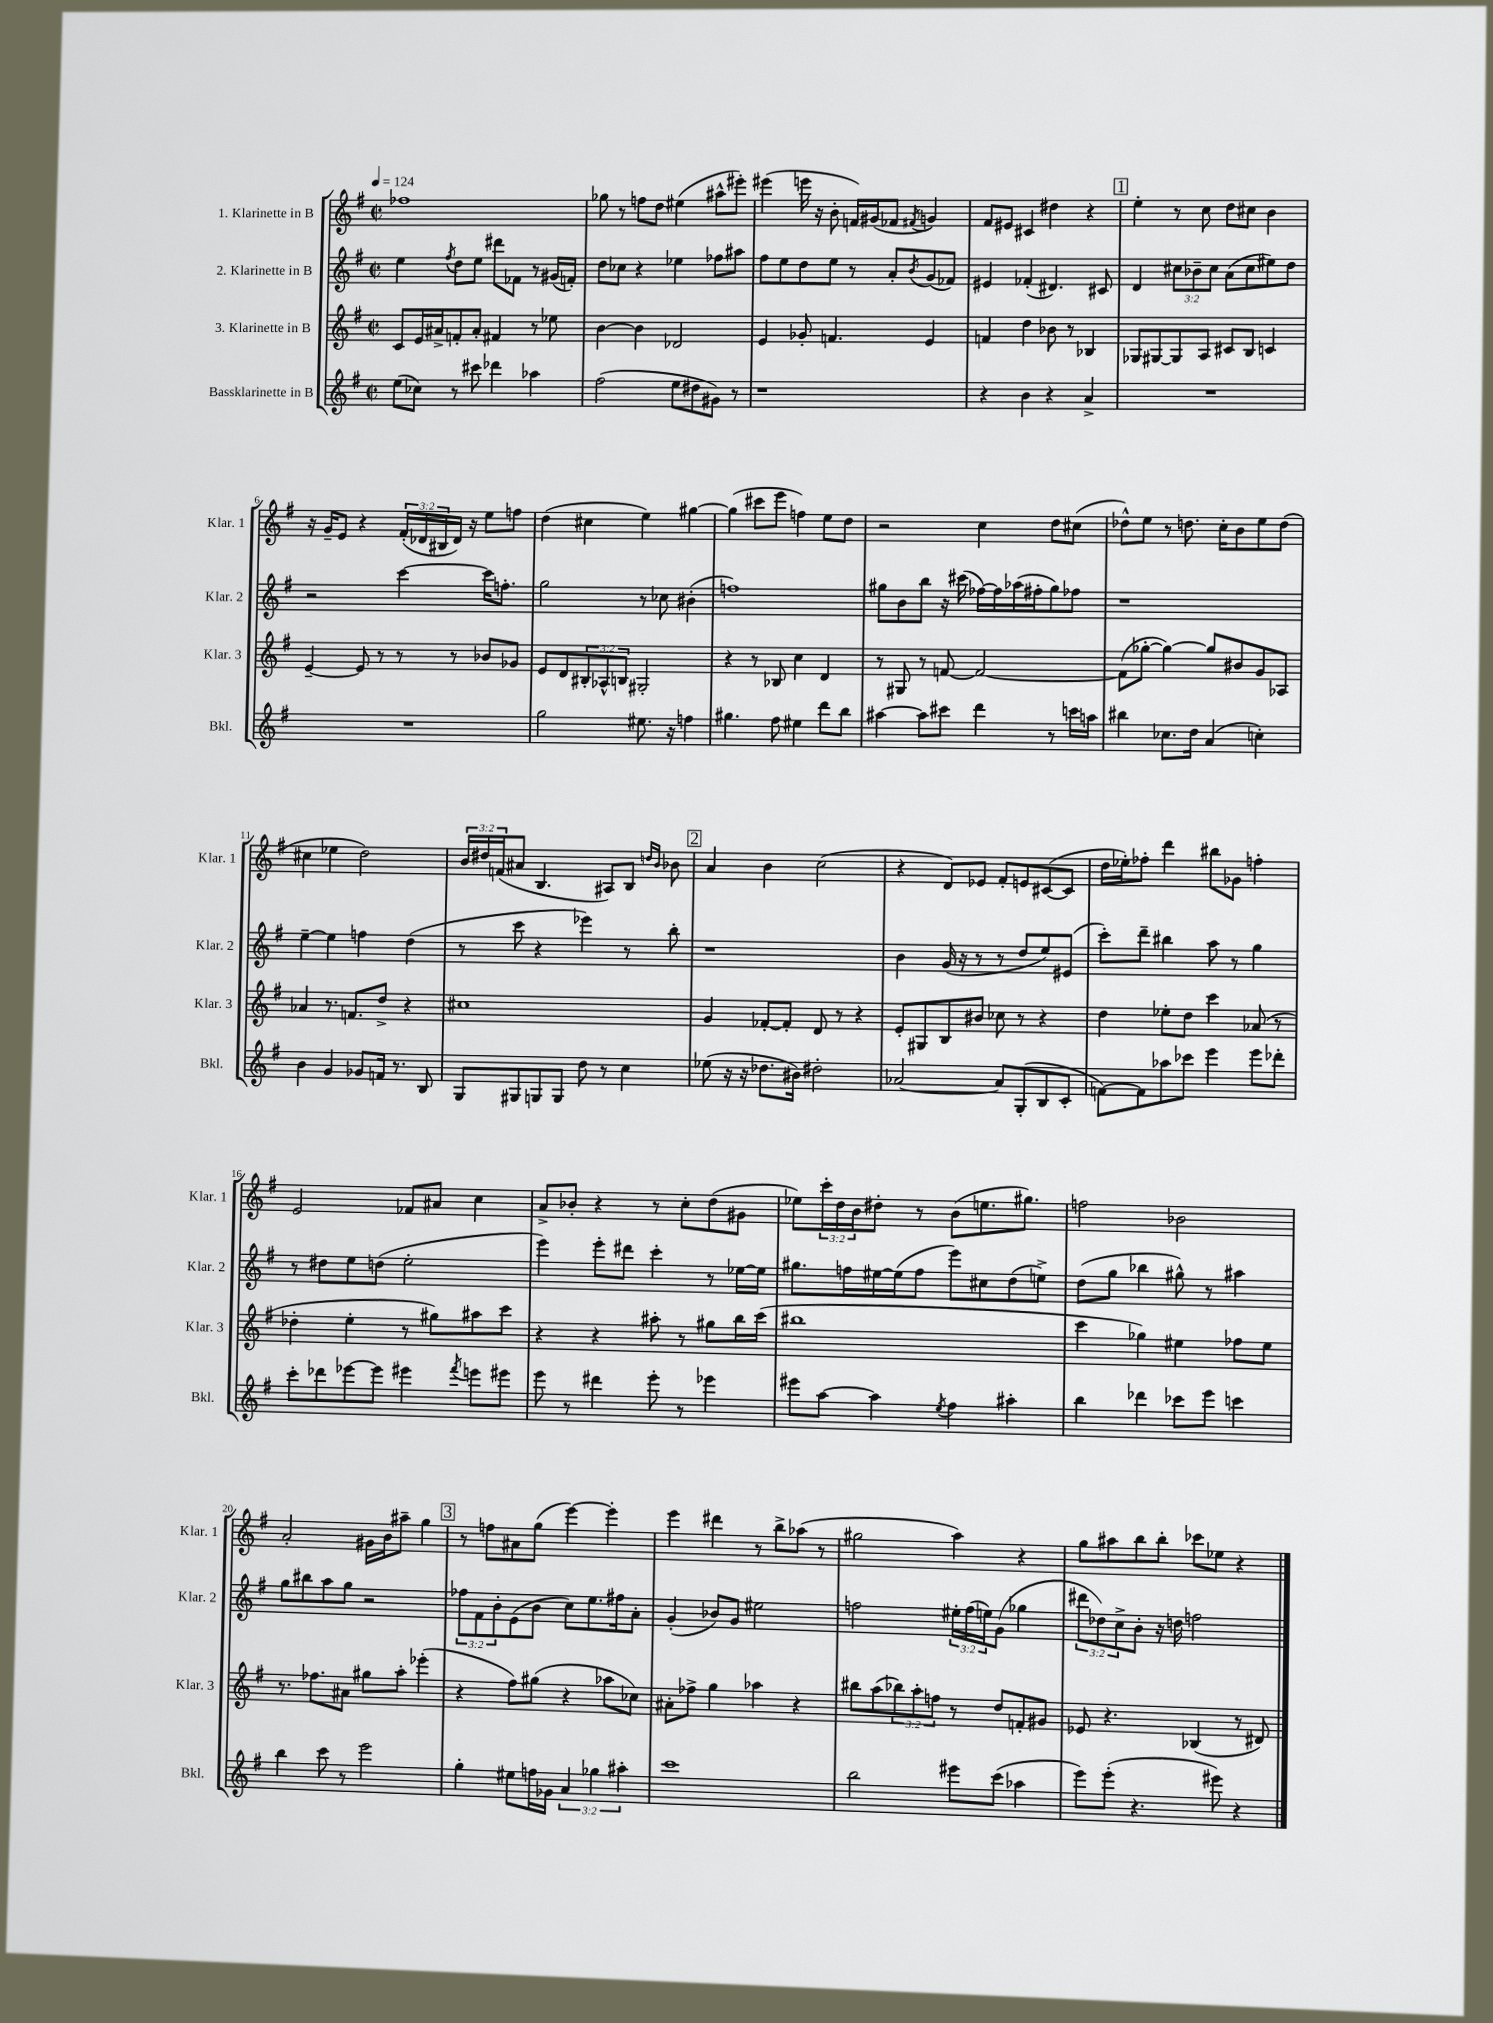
<<
\new StaffGroup <<
\new Staff = "s0" \with { instrumentName = "1. Klarinette in B" shortInstrumentName = "Klar. 1" } {
    \clef treble \key g \major \defaultTimeSignature \time 2/2 \override Staff.TupletNumber.text = #tuplet-number::calc-fraction-text \tempo 4 = 124
    fes''1 |
    ges''8 r8 f''8 d''8 eis''4( ais''8-^ eis'''8-.) |
    eis'''4( e'''16 r16 b'8-. f'16) gis'16( fes'8 \acciaccatura { fis'8 } g'4) |
    fis'8 eis'8 cis'4 dis''4 r4 |
    \mark \markup { \box "1" } e''4-. r8 c''8 d''8 cis''8 b'4 |
    r16 g'16-- e'8 r4 \tuplet 3/2 { fis'16-.( des'16 bis16 } des'16) r16 e''8 f''8 |
    d''4( cis''4 e''4) gis''4~ |
    gis''4( cis'''8 e'''8 f''4) e''8 d''8 |
    r2 c''4 d''8 cis''8( |
    des''8-^) e''8 r8 d''8. c''16-. b'8 e''8 d''8( |
    cis''4 ees''4 d''2) |
    \tuplet 3/2 { b'16 dis''16 f'16( } ais'8 b4. ais8) b8 \grace { d''16 b'16 } bes'8 |
    \mark \markup { \box "2" } a'4 b'4 c''2( |
    r4 d'8) ees'8 fis'8-. e'8 cis'8~( cis'8 |
    d''16 ees''16-.) fes''8-. d'''4 bis''8 ges'8 f''4-. |
    e'2 fes'8 ais'8 c''4 |
    a'8-> bes'8-. r4 r8 c''8-. d''8( gis'8 |
    ees''8) \tuplet 3/2 { c'''16-. d''16 b'16 } dis''8-. r8 b'8( e''8. gis''8.) |
    f''2 bes'2 |
    a'2-. gis'16 b'16 ais''8-- g''4 |
    \mark \markup { \box "3" } r8 f''8 ais'8 g''8( e'''4~) e'''4-. |
    e'''4 dis'''4 r8 b''8-> aes''8( r8 |
    gis''2 a''4) r4 |
    g''8 ais''8 b''8 b''8-. ces'''8 ees''8 r4 \bar "|." |
}
\new Staff = "s1" \with { instrumentName = "2. Klarinette in B" shortInstrumentName = "Klar. 2" } {
    \clef treble \key g \major \defaultTimeSignature \time 2/2 \override Staff.TupletNumber.text = #tuplet-number::calc-fraction-text
    e''4 \acciaccatura { fis''8 } d''8 e''8 dis'''8 fes'8 r8 gis'16( f'16-.) |
    d''8 ces''8 r4 ees''4 fes''8 ais''8 |
    fis''8 e''8 d''8 e''8 r8 a'8-. \acciaccatura { b'8 } g'8( fes'8) |
    eis'4 fes'4-.( dis'4.) cis'8 |
    \mark \markup { \box "1" } d'4 \tuplet 3/2 { cis''8 bes'8-- cis''8 } a'8( cis''8 eis''8) d''8 |
    r2 c'''4~ c'''16 f''8.-. |
    g''2 r8 ces''8 bis'4-.( |
    f''1) |
    gis''8 b'8 b''8 r16 cis'''16( fes''16~) fes''16 aes''16( fis''16-. gis''8) fes''8 |
    r1 |
    e''4~-- e''4 f''4 d''4( |
    r8 c'''8 r4 ees'''4) r8 b''8-. |
    \mark \markup { \box "2" } r1 |
    b'4 g'16( r16 r8 r8 d''8 e''8) eis'8( |
    c'''8-.) d'''8-- bis''4 a''8 r8 g''4 |
    r8 dis''8 e''8 d''8( e''2-. |
    e'''4) e'''8-. dis'''8 c'''4-. r8 ees''16~ ees''16 |
    gis''8. f''16 eis''16~ eis''16( f''8 e'''8) cis''8 d''8( e''8->) |
    d''8( g''8 bes''4 gis''8-^) r8 ais''4 |
    g''8 bis''8 a''8 g''8 r2 |
    \mark \markup { \box "3" } \tuplet 3/2 { fes''8 fis'8 b'8-. } e'8( b'8 c''8) e''8. fis''16 a'8-. |
    g'4-.( bes'8) g'8 eis''2 |
    f''2 \tuplet 3/2 { eis''16-. f''16( e''16) } g'8( ges''4 |
    \tuplet 3/2 { dis'''8 des''8) c''8-> } b'8-. r16 d''16 f''2 \bar "|." |
}
\new Staff = "s2" \with { instrumentName = "3. Klarinette in B" shortInstrumentName = "Klar. 3" } {
    \clef treble \key g \major \defaultTimeSignature \time 2/2 \override Staff.TupletNumber.text = #tuplet-number::calc-fraction-text
    c'8 e'16 ais'16-> f'8-. ais'8-. fis'4 r8 ees''8 |
    b'4~ b'4 des'2 |
    e'4 ges'8-. f'4. e'4 |
    f'4 d''4 bes'8 r8 bes4 |
    \mark \markup { \box "1" } ges8 gis8~ gis8 a8 cis'8 b8 c'4 |
    e'4~-- e'8 r8 r8 r8 bes'8 ges'8 |
    e'8 d'8 \tuplet 3/2 { bis8-. aes8-^ b8 } gis2-. |
    r4 r8 bes8 c''4 d'4 |
    r8 gis8 r8 f'8~ f'2~ |
    f'8( ges''8~-. ges''4~) ges''8 bis'8 g'8 aes8 |
    aes'4 r8. f'8. d''8-> r4 |
    cis''1 |
    \mark \markup { \box "2" } g'4 fes'8~-. fes'8-. d'8 r8 r4 |
    e'8-. gis8 b8 bis'8 ces''8 r8 r4 |
    d''4 ees''8-. d''8 c'''4 aes'8( r8 |
    des''4-. e''4-. r8 gis''8) ais''8 c'''8 |
    r4 r4 ais''8-. r8 gis''8 b''16 c'''16( |
    bis''1 |
    c'''4 ges''4) eis''4 fes''8 eis''8 |
    r8. fes''8. ais'8 gis''8 a''8-. ees'''4-.( |
    \mark \markup { \box "3" } r4 fis''8) gis''8( r4 aes''8 ces''8) |
    ais'8-. fes''8-> g''4 aes''4 r4 |
    bis''8 a''8( \tuplet 3/2 { bes''8) a''8-. f''8 } r8 d''8 f'8-. gis'8 |
    ees'8 r4. bes4( r8 dis'8) \bar "|." |
}
\new Staff = "s3" \with { instrumentName = "Bassklarinette in B" shortInstrumentName = "Bkl." } {
    \clef treble \key g \major \defaultTimeSignature \time 2/2 \override Staff.TupletNumber.text = #tuplet-number::calc-fraction-text
    e''8( ces''8) r8 cis'''8 des'''4 aes''4 |
    fis''2( e''8 dis''8 gis'8) r8 |
    r1 |
    r4 b'4 r4 a'4-> |
    \mark \markup { \box "1" } R1 |
    R1 |
    g''2 eis''8. r16 f''4 |
    gis''4. fis''8 eis''4 d'''8 b''8 |
    ais''4~ ais''8 cis'''8 d'''4 r8 c'''16 a''16 |
    bis''4 ces''8. d''16 a'4( c''4-.) |
    b'4 g'4 ges'8 f'16 r8. b8 |
    g8 gis8 g8 g8 d''8 r8 c''4 |
    \mark \markup { \box "2" } ees''8( r16 r16 des''8. bis'16) dis''2-. |
    aes'2~ aes'8 g8-.( b8 c'8-. |
    f'8~) f'8 aes''8 ces'''8 e'''4 e'''8 des'''8-. |
    c'''8-. des'''8 ees'''8~ ees'''8 eis'''4 \acciaccatura { fis'''8 } e'''8 eis'''8 |
    e'''8 r8 dis'''4 e'''8-. r8 ees'''4 |
    eis'''8 a''8~ a''4 \acciaccatura { e''8 } fis''4 ais''4-. |
    b''4 des'''4 ces'''8 e'''8 c'''4 |
    b''4 c'''8 r8 e'''2 |
    \mark \markup { \box "3" } g''4-. eis''8 f''16 ges'16 \tuplet 3/2 { a'4 ges''4 ais''4-. } |
    c'''1 |
    b''2 eis'''8 c'''8( aes''4 |
    e'''8) e'''8-.( r4. eis'''8) r4 \bar "|." |
}
>>
>>
